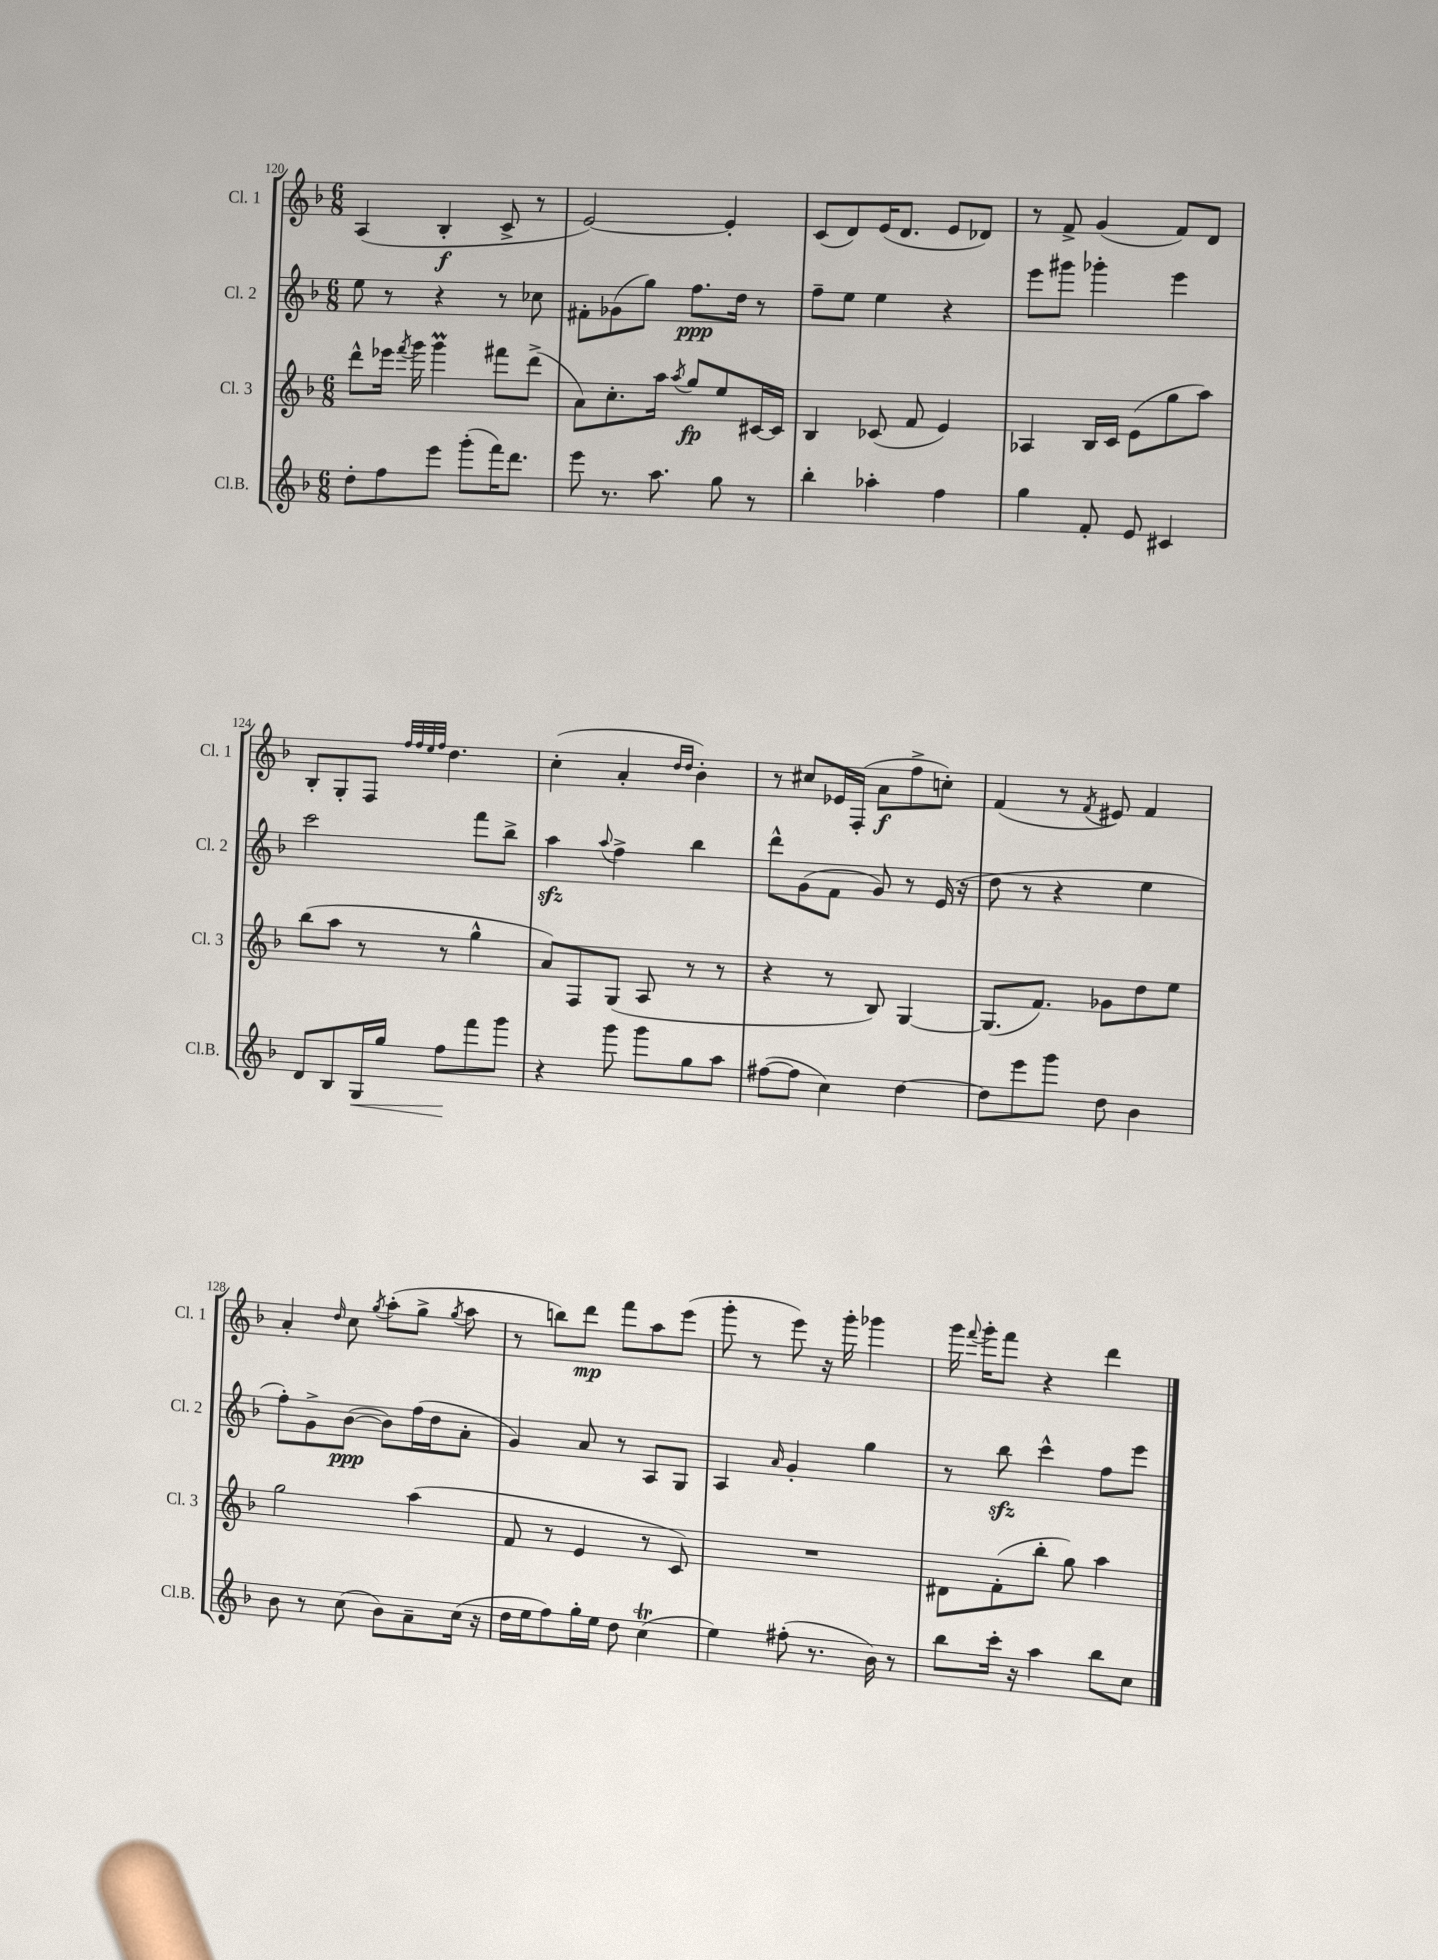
<<
\new StaffGroup <<
\new Staff = "s0" \with { instrumentName = "Cl. 1" shortInstrumentName = "Cl. 1" } {
    \clef treble \key f \major \numericTimeSignature \time 6/8
    \autoBeamOff a4( bes4-.\f c'8-> r8 |
    e'2~) e'4-. |
    c'8[( d'8) e'16( d'8.] e'8[ des'8]) |
    r8 f'8-> g'4( f'8[) d'8] |
    bes8[-. g8-. f8] \grace { f''32[ f''32 e''32 f''32] } d''4. |
    c''4-.( a'4-. \grace { d''16[ d''16] } bes'4-.) |
    r8 cis''8[ ees'16 f16]-.( a'8[\f f''8-> c''8]-.) |
    f'4( r8 \acciaccatura { f'8 } eis'8) f'4 |
    a'4-. \grace { d''16 } c''8 \acciaccatura { g''8 } a''8[-.( g''8]-> \acciaccatura { g''8 } a''8 |
    r8 b''8[) d'''8]\mp f'''8[ a''8 e'''8]( |
    g'''8-. r8 e'''8) r16 g'''16-. ges'''4 |
    g'''16 \appoggiatura { f'''8 } g'''16[-. f'''8] r4 d'''4 \bar "|." |
}
\new Staff = "s1" \with { instrumentName = "Cl. 2" shortInstrumentName = "Cl. 2" } {
    \clef treble \key f \major \numericTimeSignature \time 6/8
    \autoBeamOff e''8 r8 r4 r8 ces''8 |
    fis'8[-. ges'8( g''8]) f''8.[\ppp d''16] r8 |
    f''8[-- e''8] e''4 r4 |
    e'''8[ gis'''8] ges'''4-. e'''4 |
    c'''2 f'''8[ bes''8]-> |
    a''4\sfz \appoggiatura { a''8 } f''4-> bes''4 |
    d'''8[-^ g'8( f'8] g'8) r8 e'16( r16 |
    d''8 r8 r4 e''4 |
    f''8[-.) g'8-> bes'8]~\ppp( bes'8[) f''16( d''16 a'8]-. |
    g'4) a'8 r8 a8[ g8] |
    a4 \grace { a'16 } g'4-. g''4 |
    r8 bes''8\sfz c'''4-^ f''8[ e'''8] \bar "|." |
}
\new Staff = "s2" \with { instrumentName = "Cl. 3" shortInstrumentName = "Cl. 3" } {
    \clef treble \key f \major \numericTimeSignature \time 6/8
    \autoBeamOff d'''8[-^ ees'''16] \acciaccatura { f'''8 } g'''16 g'''4\prall fis'''8[ d'''8]->( |
    a'8[) c''8.-. a''16] \acciaccatura { a''8 } g''8[\fp e''8 cis'16~ cis'16] |
    bes4 ces'8( f'8 e'4) |
    aes4 bes16[ c'16] e'8[( g''8 a''8]) |
    bes''8[( a''8] r8 r8 g''4-^ |
    a'8[) f8 g8]( a8 r8 r8 |
    r4 r8 bes8) g4~ |
    g8.[( f'8.]) ges'8[ d''8 e''8] |
    g''2 a''4( |
    f'8 r8 e'4 r8 c'8) |
    R2. |
    dis'8[ f'8-.( bes''8]-. g''8) a''4 \bar "|." |
}
\new Staff = "s3" \with { instrumentName = "Cl.B." shortInstrumentName = "Cl.B." } {
    \clef treble \key f \major \numericTimeSignature \time 6/8
    \autoBeamOff d''8[-. f''8 e'''8] g'''8[-.( f'''16) d'''8.] |
    e'''8 r8. a''8. g''8 r8 |
    bes''4-. aes''4-. f''4 |
    g''4 f'8-. e'8 cis'4 |
    d'8[ bes8 g16\< g''16] f''8[\! f'''8 g'''8] |
    r4 g'''8 g'''8[ g''8 a''8] |
    fis''8[~( fis''8] c''4) d''4~ |
    d''8[ e'''8 g'''8] d''8 bes'4 |
    bes'8 r8 c''8( bes'8[) a'8-- c''16]( r16 |
    d''16[ e''16 f''8) g''16-. e''16] d''8 c''4\trill( |
    e''4) fis''8-.( r8. bes'16) r8 |
    bes''8[ c'''16]-. r16 a''4 bes''8[ c''8] \bar "|." |
}
>>
>>
\layout { \context { \Score currentBarNumber = #120 } }
